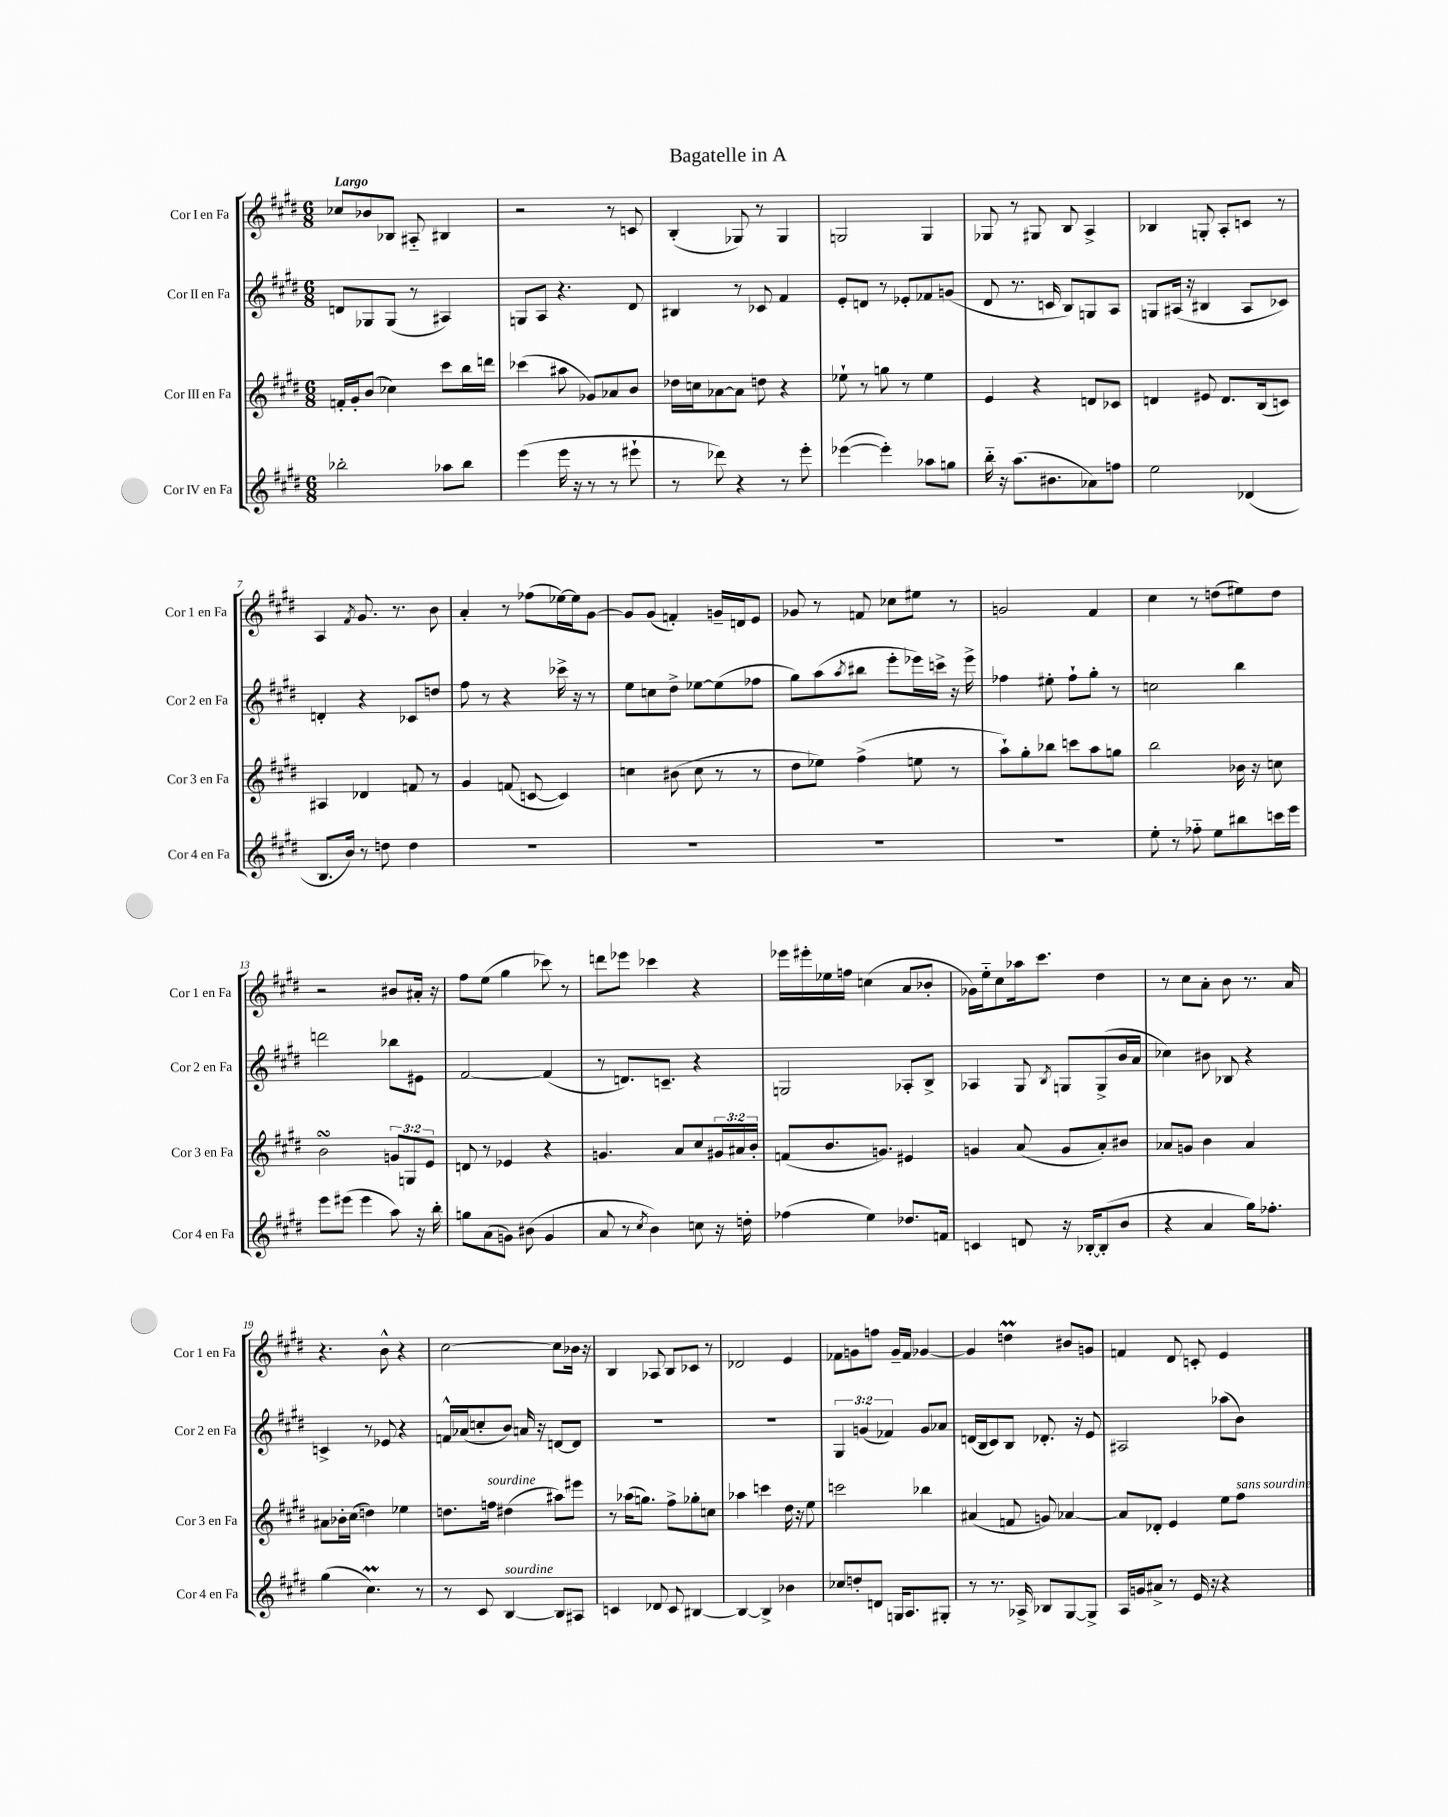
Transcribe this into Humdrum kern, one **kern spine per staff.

**kern	**kern	**kern	**kern
*part4	*part3	*part2	*part1
*staff4	*staff3	*staff2	*staff1
*I"Cor IV en Fa	*I"Cor III en Fa	*I"Cor II en Fa	*I"Cor I en Fa
*I'Cor 4 en Fa	*I'Cor 3 en Fa	*I'Cor 2 en Fa	*I'Cor 1 en Fa
*clefG2	*clefG2	*clefG2	*clefG2
*k[f#c#g#d#]	*k[f#c#g#d#]	*k[f#c#g#d#]	*k[f#c#g#d#]
*M6/8	*M6/8	*M6/8	*M6/8
=1	=1	=1	=1
!	!	!	!LO:TX:a:B:t=Largo
2bb-X'\	16fn'/LL	8dn/L	8cc-X/L
.	16g#'/J	.	.
.	(8b/J	8G-X/	8b-X/
.	4cc-X\)	(8G-/J	8B-X/J
.	.	8r	8A#X/
8aa-X\L	8ccc#\L	4A#X/)	4B#X/
8bb-\J	16bb\L	.	.
.	16dddn\JJ	.	.
=2	=2	=2	=2
(4eee\	(4ccc-X\	8Gn/L	2r
.	.	8A/J	.
16eee\	8aa#X\	4.r	.
16r	.	.	.
8r	8g-X/L)	.	.
8r	8a-X/	.	8r
8eee#X`\	8b/J	8d#/	8cn/
=3	=3	=3	=3
8r	16dd-X\LL	4B#X/	(4B'/
.	16ccn\J	.	.
8ddd-X\)	[8a-X\	.	.
4r	8a-\J]	8r	8G-X/)
.	8ddn\	8c-X/	8r
8r	4r	4f#/	4G-/
8eee'\	.	.	.
=4	=4	=4	=4
([4eee-X\	8ee-X`\	8e'/L	2Gn/
.	8r	8dn/J	.
4eee-'\])	8ggn\	8r	.
.	8r	8e-X'/L	.
8aa-X\L	4ee-\	8f-X/	4G/
8ggn\J	.	(8gn/J	.
=5	=5	=5	=5
16bb\	4e/	8d#/	8G-X/
16r	.	.	.
(8.aa\L	.	8.r	8r
.	4r	.	8G#X/
8.b#X\	.	16cn/	.
.	.	8B/L)	8B/
8a-X\)	8dn/L	8Gn/	4A^/
8ffn\J	8c-X/J	8A/J	.
=6	=6	=6	=6
2ee\	4dn/	8Gn/L	4B-X/
.	.	(16A#X/Jk	.
.	.	16r	.
.	8e#X/	4B#X/	8Gn'/
.	8.d/L	.	8A'/L
(4d-X/	.	8A#/L	8cn/J
.	(16B/k	.	.
.	8cn/J)	8c-X/J)	8r
!!LO:LB:g=z
=7	=7	=7	=7
8.B/L	4A#X/	4dn'/	4A/
16b/Jk)	.	.	.
.	.	.	8qf#/
8r	4d-X/	4r	8.g#/
8ddn\	.	.	.
.	.	.	8.r
4dd\	8fn/	8c-X/L	.
.	8r	8ddn/J	8b\
=8	=8	=8	=8
2.r	4g#/	8ff#\	4a'/
.	.	8r	.
.	(8fn/	4r	8r
.	[8cn/	.	(8ff-X\L
.	4c/])	16ccc-X^\	[16ee-X\L)
.	.	16r	16ee-\J]
.	.	8r	[8g#\J
=9	=9	=9	=9
2.r	4ccn\	8ee\L	8g#/L]
.	.	8ccn\	(8g#/J
.	(8b#X\	8dd#^\J	4fn'/)
.	8cc\	[8ee-X\L	.
.	8r	(8ee-\]	16gn~/LL
.	.	.	16dn/J
.	8r	8ff-X\J	8e/J
=10	=10	=10	=10
2.r	8dd#\L	8gg#\L)	8g-X/
.	8ee-X\J)	(8aa\	8r
.	.	8qaa/	.
.	(4ff#^\	8bb#X\J	8fn/
.	.	8eee'\L	8cc-X\L
.	8een\	16eee-X\L)	8ee#X\J
.	.	16cccn^\JJ	.
.	8r	16r	8r
.	.	16eee-^\	.
=11	=11	=11	=11
2.r	8aa`\L)	4ff-X\	2gn/
.	8gg#'\	.	.
.	8bb-X\J	8ee#X'\	.
.	8cccn\L	8ff-`\L	.
.	8aa\	8gg#'\J	4f#/
.	8ggn\J	8r	.
=12	=12	=12	=12
8ee'\	2bb\	2ccn\	4cc#\
8r	.	.	.
8ff-X\	.	.	8r
8ee\L	.	.	(8ddn\L
8bb#X\	16b-X\	4bb\	8ee#X\)
.	16r	.	.
16cccn\L	8ccn\	.	8dd\J
16eee\JJ	.	.	.
!!LO:LB:g=z
=13	=13	=13	=13
8eee\L	2bsSSS\	2dddn\	2r
(8eee#X\J	.	.	.
4eee#\	.	.	.
8aa\)	12gn/L	8bb-X\L	8b#X/L
.	12Gn/	.	.
16r	.	8e#X\J	16a#X'/Jk
.	12e/J	.	.
16bb'\	.	.	16r
=14	=14	=14	=14
8ggn\L	8dn/	[2f#/	8ff#\L
(8a\	8r	.	(8ee\J
8gn\J)	4e-X/	.	4gg#\
(8b#X\	.	.	.
4g/	4r	(4f#/]	8ccc-X\)
.	.	.	8r
=15	=15	=15	=15
8a/	4.gn/	8r	8dddn\L
8r	.	8.dn/L)	8eee-X\J
8qcc#/	.	.	.
4b\)	.	.	4ccc-X\
.	.	8.cn~/J	.
.	8a/L	.	.
8ccn\	8cc#/	4r	4r
16r	24g#X/L	.	.
.	24a#X/	.	.
16ddn'\	.	.	.
.	24b'/JJ	.	.
=16	=16	=16	=16
(4ff-X\	(8fn/L	2Gn/	16eee-X\LL
.	.	.	16eee#X'\
.	8.b/	.	16ee-X\
.	.	.	16ffn\JJ
4ee\)	.	.	(4ccn\
.	8.gn/J)	.	.
8.dd-X/L	4e#X/	8A-X'/L	8a/L
.	.	8B^/J	8b-X'/J
16fn/Jk	.	.	.
=17	=17	=17	=17
4cn/	4gn/	4A-X/	16g-X\LL)
.	.	.	16ee\J
.	.	.	8cc#\
8dn/	(8a/	8G#/	16aa-X\k
.	.	.	8.ccc#\J
.	.	8qB/	.
16r	8g/L	8Gn/L	.
[16B-X'/KL	.	.	.
(8B-'/]	8a'/)	(8G^/	4dd#\
8b/J	8b#X/J	16b/L	.
.	.	16a/JJ	.
=18	=18	=18	=18
4r	8a-X/L	4cc-X\)	8r
.	8gn/J	.	8cc#\L
4a/	4b\	8b#X\	8a'\J
.	.	8B-X/	8b\
16gg#\KL)	4a-/	4r	8.r
8.ff-X'\J	.	.	.
.	.	.	16a/
!!LO:LB:g=z
=19	=19	=19	=19
(4gg#\	8a#X\L	4cn^/	4.r
.	16b-X'\L	.	.
.	(16cc#\JJ	.	.
4.cc#M\)	4ddn\)	8r	.
.	.	8e-X/	8b^^\
.	4ee-X\	4r	4r
8r	.	.	.
=20	=20	=20	=20
8r	8.ddn\L	16fn^^/LL	[2cc#\
.	.	(16a-X/J	.
8c#/	.	8ccn'/	.
!	!LO:TX:a:i:t=sourdine	!	!
.	16ffn\Jk	.	.
!LO:TX:a:i:t=sourdine	!	!	!
[4B/	(4dd#X\	8b/J)	.
.	.	16an/	.
.	.	16r	.
8B/L]	8aa#X\L)	[8dn/L	8cc#\L]
8A#X/J	8eee#X\J	8d/J]	16b-X\Jk
.	.	.	16r
=21	=21	=21	=21
4cn/	8r	2.r	4B/
.	(16aa-X\KL	.	.
.	8.ggn\J)	.	.
8d-X/	.	.	8A-X/
8c/	8ff#^\L	.	8B/L
[4B#X/	8gg-X'\	.	8c-X/J
.	8ccn\J	.	8r
=22	=22	=22	=22
4B#/_	4aa-X\	2.r	2d-X/
4B#^/]	4cccn\	.	.
4b-X\	16dd#\	.	4e/
.	16r	.	.
.	8ee\	.	.
=23	=23	=23	=23
8cc-X/L	2cccn\	6G#/	8f-X\L
8ddn'/	.	.	8gn\
.	.	(6gn/	.
8dn/J	.	.	8ffn\J
.	.	6f-X/)	.
16Gn/KL	.	.	16g~/LL
8.A/	.	.	16f-/JJ
.	4bb-X\	8g/L	[4g-X/
8G#X'/J	.	8a-X/J	.
=24	=24	=24	=24
8r	(4a#X/	(16dn/LL	4g-/]
.	.	16B/J	.
8.r	.	8c#/)	.
.	8fn/	8B/J	4ddnM\
16A-X^/	.	.	.
8B-X/L	8gn/)	8.d-X'/	.
[8G#/	[4a-X/	.	8b#X/L
.	.	16r	.
8G#^/J]	.	8e/	8gn/J
=25	=25	=25	=25
16A/LL	8a-/L]	2A#X/	4fn/
16gn/J	.	.	.
8a#X^/J	8d-X'/J	.	.
8r	4e/	.	8d#/
16e/	.	.	8cn'/
16r	.	.	.
4r	8ee\L	(8aa-X\L	4e/
!	!LO:TX:a:i:t=sans sourdine	!	!
.	8ff#\J	8b\J)	.
==	==	==	==
*-	*-	*-	*-
